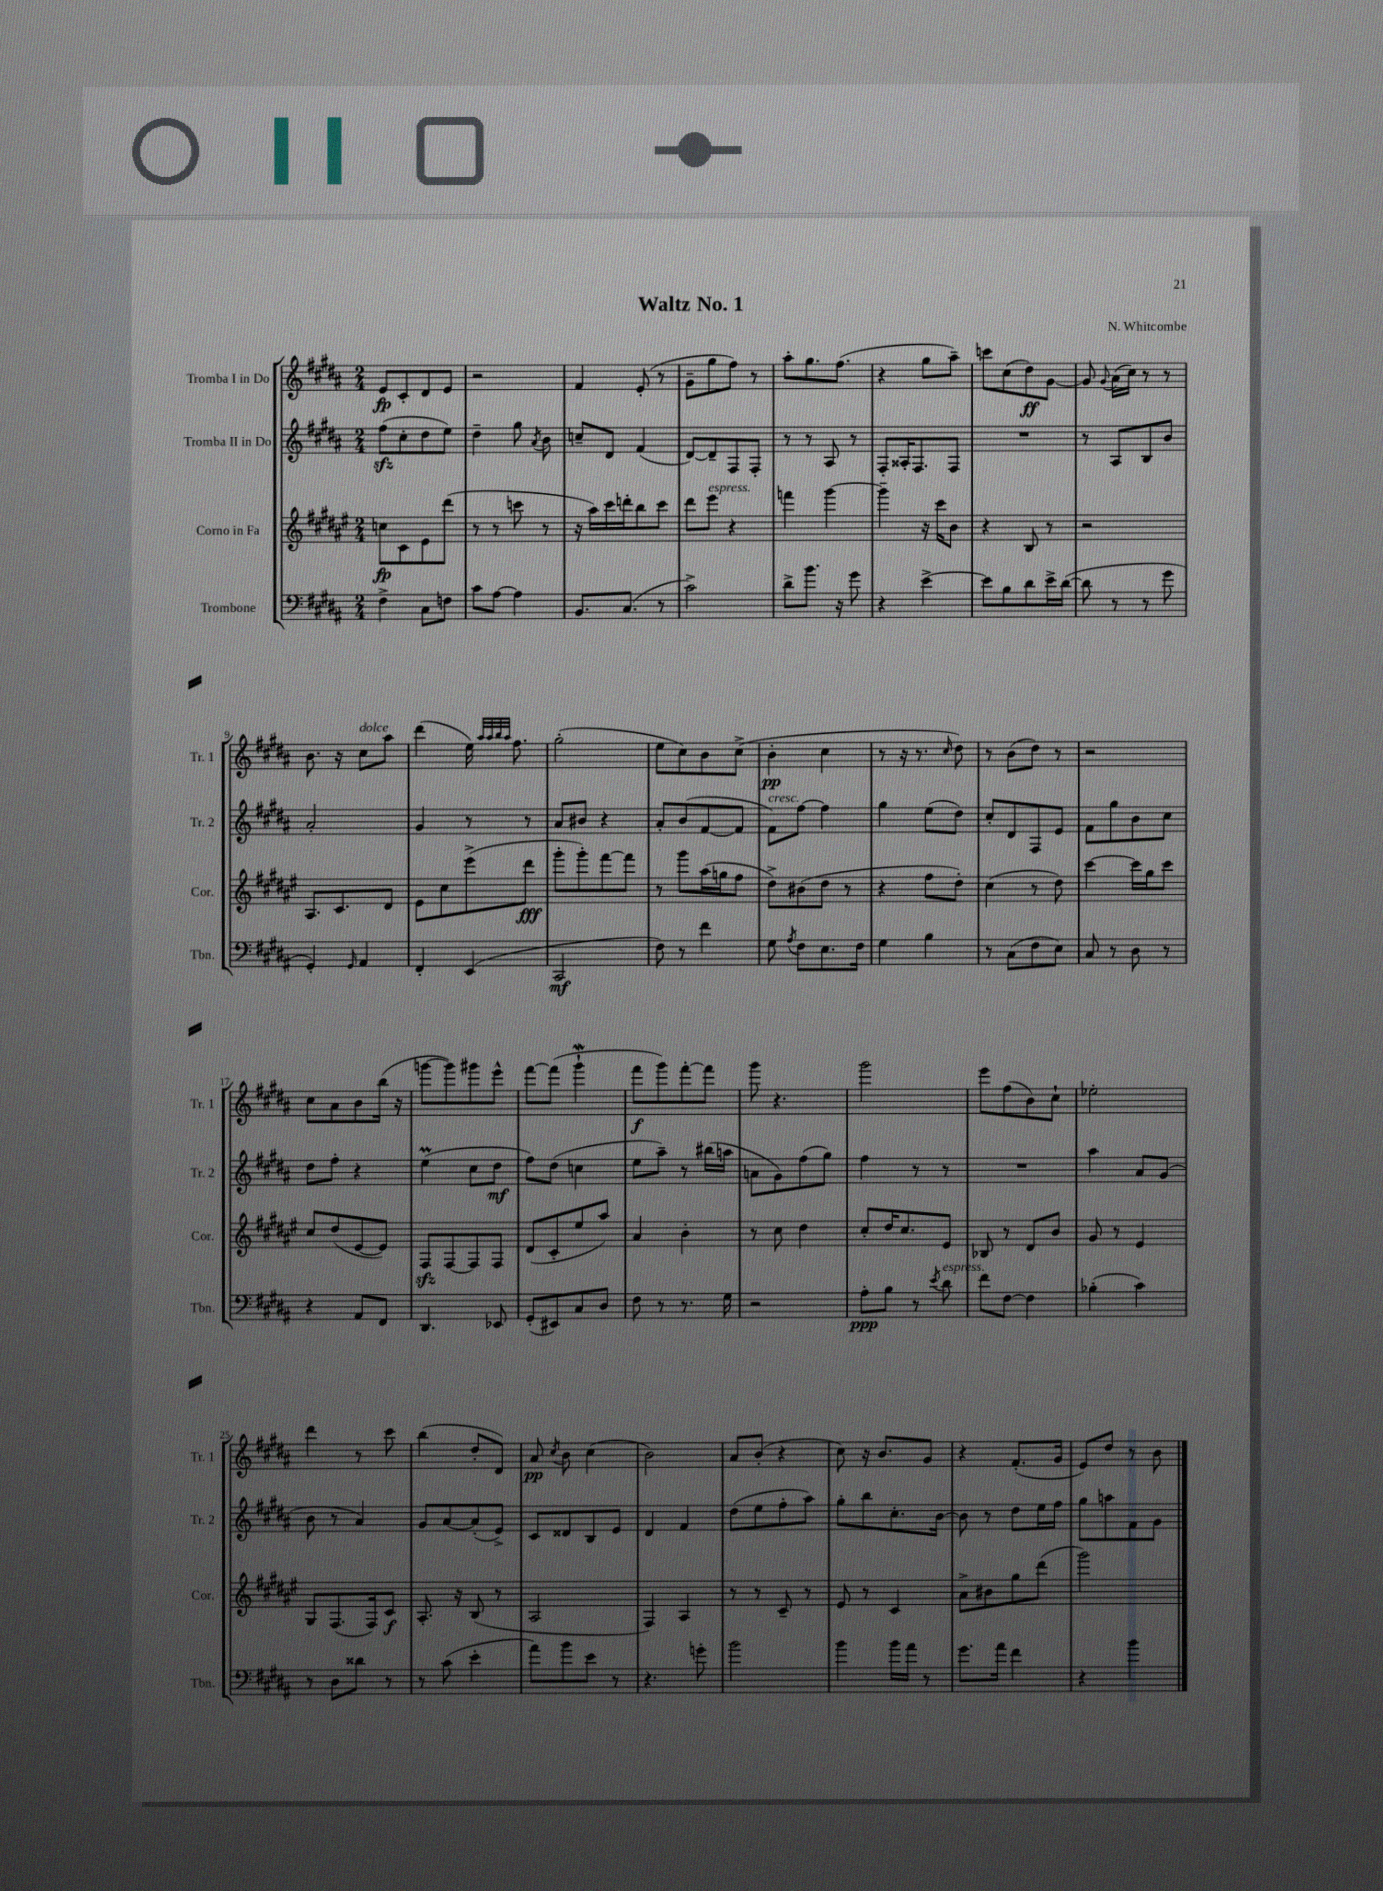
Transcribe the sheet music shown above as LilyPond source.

\header { title = "Waltz No. 1" composer = "N. Whitcombe" }
<<
\new StaffGroup <<
\new Staff = "s0" \with { instrumentName = "Tromba I in Do" shortInstrumentName = "Tr. 1" } {
    \clef treble \key b \major \numericTimeSignature \time 2/4
    \autoBeamOff e'8[\fp cis'8-. dis'8 e'8] |
    r2 |
    fis'4 e'8-.( r8 |
    gis'8[-- gis''8 fis''8]) r8 |
    ais''8[-. gis''8. fis''8.]( |
    r4 gis''8[ ais''8]--) |
    c'''8[ cis''8( dis''8\ff) gis'8]~ |
    gis'8 \appoggiatura { gis'8 } ais'16[( cis''16]) r8 r8 |
    b'8. r16 cis''8[^\markup { \italic "dolce" } ais''8] |
    dis'''4( e''16) \grace { ais''32[ ais''32 b''32 ais''32] } fis''8. |
    gis''2-.( |
    e''8[ cis''8) b'8 cis''8]->( |
    b'4-.\pp cis''4 |
    r8 r16 r8. \grace { cis''16 } dis''8) |
    r8 b'8[( dis''8]) r8 |
    r2 |
    cis''8[ ais'8 b'8 b''16]( r16 |
    g'''8[~ g'''8) gis'''8 e'''8]-^ |
    fis'''8[~ fis'''8]( gis'''4-!\mordent |
    fis'''8[\f gis'''8) fis'''8~-. fis'''8] |
    gis'''8 r4. |
    gis'''2 |
    e'''8[ fis''8( b'8) cis''8]-! |
    ees''2-. |
    dis'''4 r8 cis'''8 |
    b''4( dis''8[-. dis'8]) |
    ais'8\pp \acciaccatura { cis''8 } b'8 cis''4( |
    b'2) |
    ais'8[ b'8]-.( r4 |
    cis''8) r16 b'8.[ gis'8] |
    r4 fis'8.[-.( gis'16] |
    e'8[) dis''8] r8 b'8 \bar "|." |
}
\new Staff = "s1" \with { instrumentName = "Tromba II in Do" shortInstrumentName = "Tr. 2" } {
    \clef treble \key b \major \numericTimeSignature \time 2/4
    \autoBeamOff fis''8[\sfz( cis''8-. dis''8 e''8]) |
    dis''4-- gis''8 \acciaccatura { ais'8 } b'8 |
    c''8[-- dis'8] fis'4( |
    dis'8[~) dis'8-- fis8 fis8]-. |
    r8 r8 ais8 r8 |
    fis8[-. aisis16-. fis8. fis8] |
    R2 |
    r8 ais8[ b8 b'8] |
    ais'2-. |
    gis'4 r8 r8 |
    ais'8[ bis'8] r4 |
    ais'8[-. b'8( fis'8~ fis'8] |
    fis'8[^\markup { \italic "cresc." }) fis''8]~ fis''4 |
    gis''4 e''8[( dis''8]) |
    cis''8[-. dis'8 fis8 e'8] |
    fis'8[ gis''8 b'8 cis''8] |
    dis''8[ fis''8]-. r4 |
    e''4\prall( cis''8[ dis''8]\mf |
    fis''8[) dis''8]( c''4 |
    e''8[ ais''8]--) r8 bis''16[( a''16] |
    a'8[ gis'8) fis''8( gis''8]) |
    fis''4 r8 r8 |
    R2 |
    ais''4 ais'8[ gis'8]( |
    b'8 r8 ais'4) |
    gis'8[ ais'8~ ais'8-.( e'8]->) |
    cis'8[ disis'8 b8 e'8] |
    dis'4 fis'4 |
    dis''8[( e''8 fis''8-. ais''8]) |
    gis''8[-. b''8 cis''8.-. b'16]~ |
    b'8 r8 dis''8[ e''16 fis''16] |
    gis''8[ a''8 fis'8 gis'8] \bar "|." |
}
\new Staff = "s2" \with { instrumentName = "Corno in Fa" shortInstrumentName = "Cor." } {
    \clef treble \key fis \major \numericTimeSignature \time 2/4
    \autoBeamOff c''8[\fp cis'8 eis'8 dis'''8]( |
    r8 r8 c'''8 r8 |
    r16 ais''16[) cis'''16 d'''16-. b''8 cis'''8] |
    dis'''8[ eis'''8]^\markup { \italic "espress." } r4 |
    f'''4 gis'''4~ |
    gis'''4-- r16 cis'''16[ b'8] |
    r4 b8 r8 |
    r2 |
    ais8.[ cis'8. dis'8] |
    eis'8[ cis''8 eis'''8->( dis'''8]\fff |
    gis'''8[-. gis'''8-.) fis'''8~ fis'''8] |
    r8 gis'''8[ ais''16( g''16 fis''8] |
    dis''8[->) bis'8( dis''8] r8 |
    r4 fis''8[ dis''8]-.) |
    cis''4( r8 dis''8) |
    cis'''4~ cis'''16[ gis''16 cis'''8] |
    cis''8[ dis''8( eis'8~ eis'8]) |
    fis8[\sfz fis8~ fis8 fis8] |
    dis'8[( cis'8-. eis''8 ais''8]) |
    ais'4 b'4-. |
    r8 cis''8 dis''4 |
    cis''8[-. dis''16 cis''8. eis'8] |
    bes8 r8 dis'8[ b'8] |
    gis'8 r8 eis'4 |
    gis8[ fis8.( fis16) cis'8]\f |
    ais8.-. r16 b8( r8 |
    ais2 |
    fis4) ais4 |
    r8 r8 cis'8-- r8 |
    eis'8 r8 cis'4 |
    ais'8[-> bis'8 gis''8 dis'''8]( |
    gis'''2) \bar "|." |
}
\new Staff = "s3" \with { instrumentName = "Trombone" shortInstrumentName = "Tbn." } {
    \clef bass \key b \major \numericTimeSignature \time 2/4
    \autoBeamOff fis4-> cis8[ f8] |
    cis'8[ ais8]~ ais4 |
    b,8.[ cis8.]( r8 |
    cis'2->) |
    dis'8[-> b'8.] r16 gis'8 |
    r4 e'4~-> |
    e'8[ b8 dis'8 e'16-> dis'16]~( |
    dis'8 r8 r8 gis'8 |
    gis,4-.) \grace { gis,16 } ais,4 |
    fis,4-. e,4( |
    cis,2\mf |
    fis8) r8 fis'4 |
    gis8 \acciaccatura { ais8 } fis8[ e8. fis16] |
    gis4 b4 |
    r8 cis8[( fis8 e8]) |
    cis8 r8 dis8 r8 |
    r4 ais,8[ fis,8] |
    dis,4. ees,8 |
    gis,8[-.( eis,8) cis8 dis8] |
    fis8 r8 r8. gis16 |
    r2 |
    ais8[-.\ppp b8] r8 \acciaccatura { e'8 } dis'8^\markup { \italic "espress." } |
    fis'8[ fis8]~ fis4 |
    bes4-.( cis'4) |
    r8 dis8[ disis'8] r8 |
    r8 cis'8( e'4-. |
    ais'8[) b'8 e'8] r8 |
    r4. g'8-. |
    b'2 |
    b'4 b'16[ ais'16] r8 |
    gis'8.[ ais'16] fis'4 |
    r4 b'4 \bar "|." |
}
>>
>>
